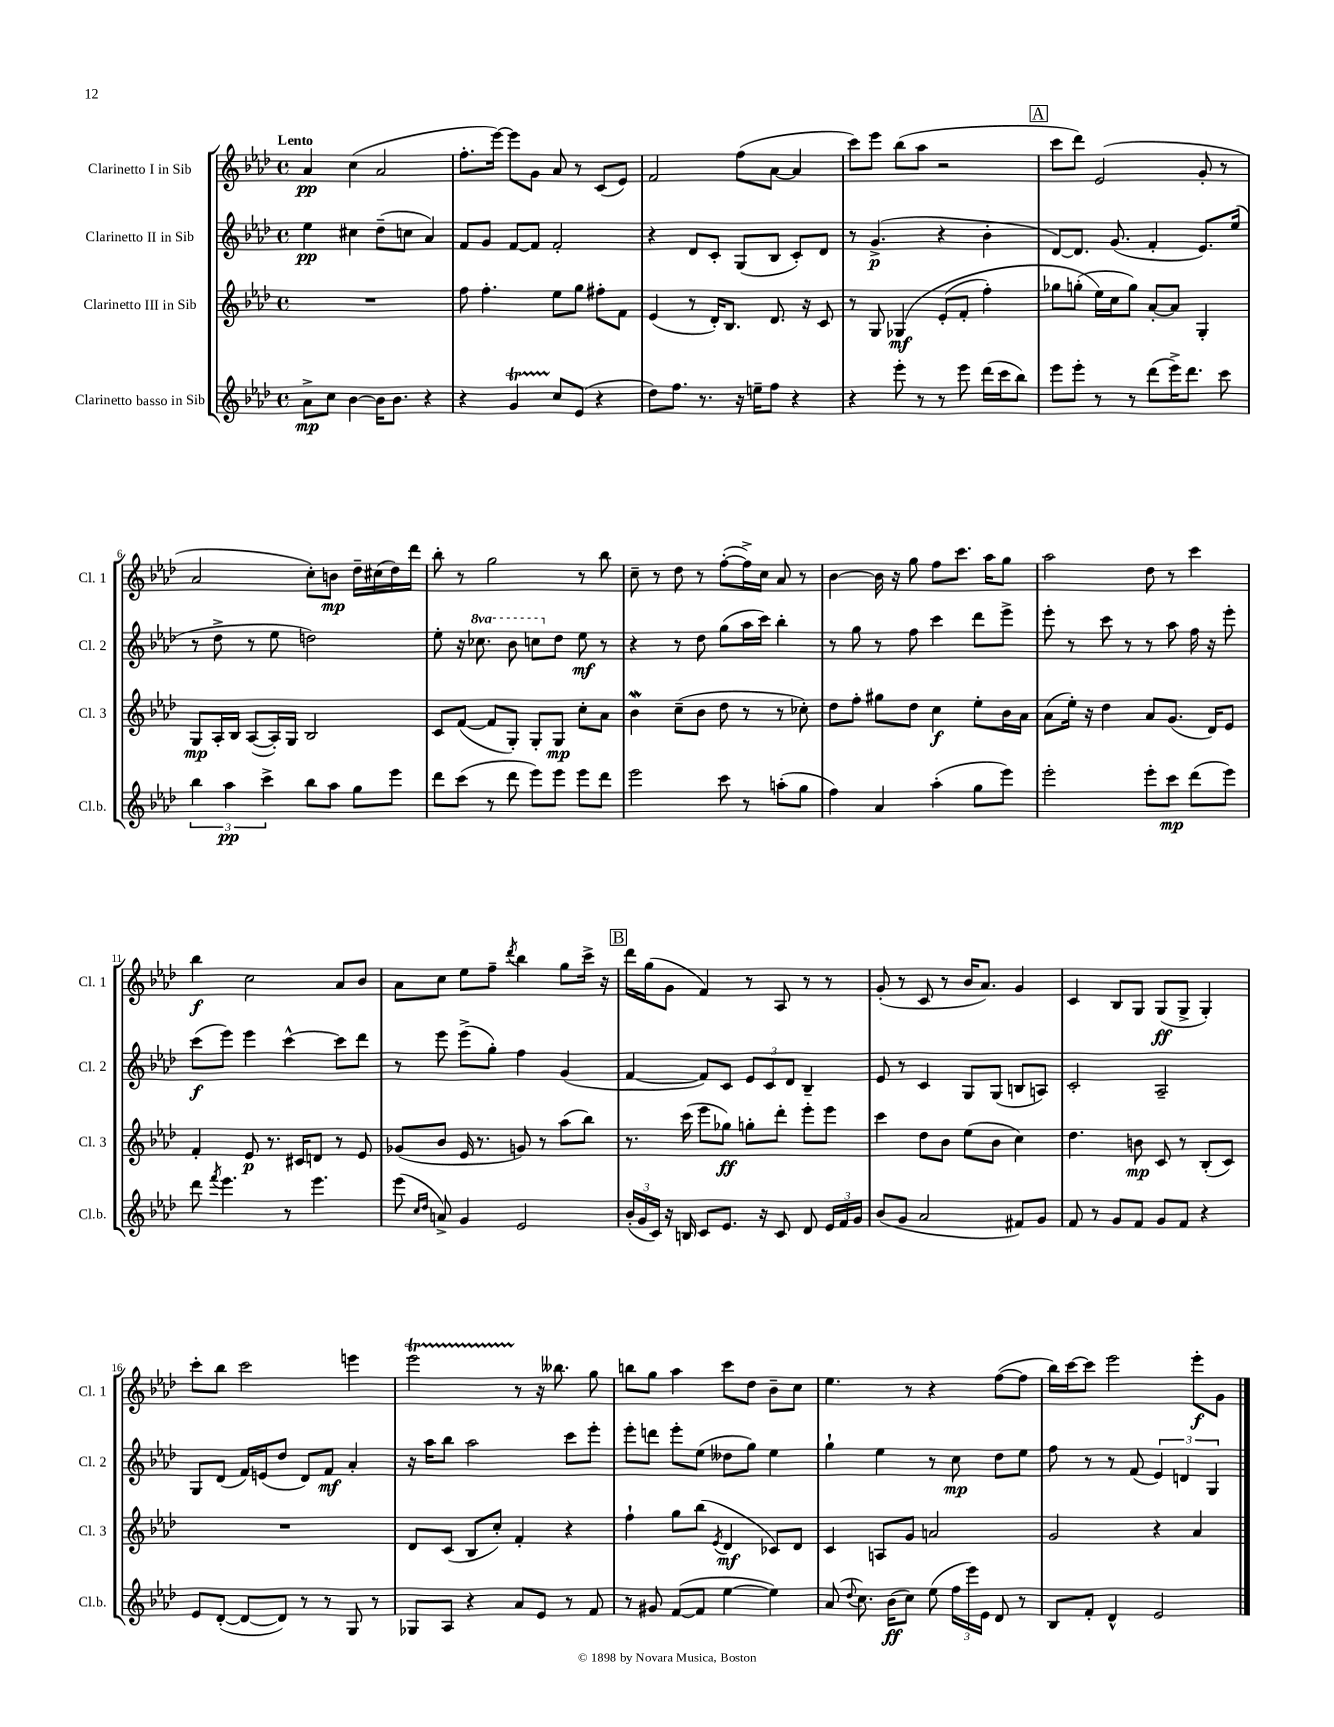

**kern	**kern	**kern	**kern
*staff4	*staff3	*staff2	*staff1
*clefG2	*clefG2	*clefG2	*clefG2
*k[b-e-a-d-]	*k[b-e-a-d-]	*k[b-e-a-d-]	*k[b-e-a-d-]
*M4/4	*M4/4	*M4/4	*M4/4
*met(c)	*met(c)	*met(c)	*met(c)
8a-^	1r	4ee-	4a-
8cc	.	.	.
[4b-	.	4cc#	(4cc
16b-]	.	(8dd-~	2a-
8.b-	.	.	.
.	.	8cc	.
4r	.	4a-)	.
=	=	=	=
4r	8ff	8f	8.ff'
.	4.ff'	8g	.
.	.	.	[16eee-)
4g	.	[8f	8eee-]
.	.	8f]	8g
8cc	8ee-	2f'	8a-
(8e-	8gg	.	8r
4r	8ff#'	.	(8c
.	8f	.	8e-)
=	=	=	=
8dd-)	(4e-	4r	2f
8.ff	.	.	.
.	8r	8d-	.
8.r	.	.	.
.	16d-')	8c'	.
.	8.B-	.	.
16r	.	(8G	(8ff
16ee~	.	.	.
8ff	8.d-	8B-	[8a-
4r	.	8c')	4a-]
.	16r	.	.
.	8c	8d-	.
=	=	=	=
4r	8r	8r	8ccc)
.	8G	(4.g^	8eee-
8eee-'	&(4G-	.	(8bb-
8r	.	.	8aa-
8r	(8e-'	4r	2r
8eee-	8f'	.	.
(16ddd-	4ff')	4b-'	.
16ccc	.	.	.
8bb-)	.	.	.
=	=	=	=
8eee-	8gg-	[8d-)	8ccc
8eee-'	(8gg'	8.d-]	8ddd-)
8r	16ee-&)	.	(2e-
.	16cc	(8.g	.
8r	8gg)	.	.
(8ddd-	[8a-'	4f'	.
16eee-^)	8a-]	.	.
8.ddd-	.	.	.
.	4G'	8.e-)	8g'
8ccc	.	.	8r
.	.	(16ee-	.
=	=	=	=
6bb-	8G	8r	2a-
.	16A-'	8dd-^	.
6aa-	.	.	.
.	16B-	.	.
.	([8A-	8r	.
6ccc^	.	.	.
.	16A-'])	8ee-	.
.	16G	.	.
8bb-	2B-	2dd)	8cc')
8aa-	.	.	8b
8gg	.	.	16dd-~
.	.	.	(16cc#
8eee-	.	.	16dd-)
.	.	.	16ddd-
=	=	=	=
8ddd-	8c	8ee-'	8bb-'
(8ccc	([8f	16r	8r
.	.	8.ccc-	.
8r	8f]	.	2gg
8ddd-	8G')	8bb-	.
8eee-)	8G'	8ccc	.
8eee-	8G	8dd-	.
8eee-	8cc'	8ee-	8r
8ddd-	8a-	8r	8bb-
=	=	=	=
2eee-	4b-	4r	8cc~
.	.	.	8r
.	(8cc~	8r	8dd-
.	8b-	8dd-	8r
8ccc	8dd-	(8gg	([8ff'
8r	8r	16aa-	16ff^])
.	.	16ccc)	16cc
(8aa'	8r	4bb-'	8a-
8gg	8cc-')	.	8r
=	=	=	=
4ff)	8dd-	8r	[4b-
.	8ff'	8gg	.
4a-	8gg#	8r	16b-]
.	.	.	16r
.	8dd-	8ff	8gg
(4aa-'	4cc	4ccc	8ff
.	.	.	8.ccc
8gg	8ee-'	8ddd-	.
.	.	.	16aa-
8eee-)	16b-	8eee-^	8gg
.	16a-	.	.
=	=	=	=
2eee-'	(8a-	8eee-'	2aa-
.	16ee-')	8r	.
.	16r	.	.
.	4dd-	8ccc	.
.	.	8r	.
8eee-'	8a-	8r	8dd-
8ccc	(8.g	8aa-	8r
(8ddd-	.	16ff	4ccc
.	16d-)	16r	.
8eee-)	8e-	8eee-'	.
=	=	=	=
8ddd-	4f'	(8ccc	4bb-
8qfff	.	.	.
4.eee-	.	8eee-)	.
.	8e-	4eee-	2cc
.	8.r	.	.
8r	.	[4ccc^^	.
.	16c#	.	.
4.eee-	8d	.	.
.	8r	8ccc]	8a-
.	8e-	8ddd-	8b-
=	=	=	=
(8eee-	(8g-	8r	8a-
16qqcc	.	.	.
16qqdd-	.	.	.
8a^)	8b-	8eee-	8cc
4g	16e-	(8eee-^	8ee-
.	8.r	.	.
.	.	8gg')	8ff~
.	.	.	8qddd-
2e-	8g)	4ff	4bb-
.	8r	.	.
.	(8aa-	(4g	8gg
.	8bb-)	.	16ccc^
.	.	.	16r
=	=	=	=
(24b-'	8.r	[4f	16ddd-
24g	.	.	.
.	.	.	(16gg
24c)	.	.	.
16r	.	.	8g
16B	(16ccc	.	.
8c	8eee-	8f])	4f)
8.e-	8gg-)	8c	.
.	8gg'	12e-	8r
16r	.	.	.
.	.	12c	.
8c	8ddd-'	.	8A-
.	.	12d-	.
8d-	8eee-'	4B-~	8r
24e-	8eee-	.	8r
24f	.	.	.
24g	.	.	.
=	=	=	=
(8b-	4ccc	8e-	(8g'
8g	.	8r	8r
2a-	8dd-	4c	8c
.	8b-	.	8r
.	(8ee-	8G	16b-
.	.	.	8.a-)
.	8b-	(8G	.
8f#)	4cc)	8B	4g
8g	.	8A)	.
=	=	=	=
8f	4.dd-	2c'	4c
8r	.	.	.
8g	.	.	8B-
8f	8b	.	8G
8g	8c	2A-~	(8G
8f	8r	.	8G^
4r	(8B-'	.	4G')
.	8c)	.	.
=	=	=	=
8e-	1r	8G	8ccc'
([8d-'	.	(8d-	8bb-
8d-_	.	16f)	2ccc
.	.	(16e	.
8d-])	.	8dd-	.
8r	.	8d-)	.
8r	.	8f	.
8G	.	4a-'	4eee
8r	.	.	.
=	=	=	=
8G-	8d-	16r	2eee-
.	.	16aa-	.
8A-	(8c	8bb-	.
4r	8B-	2aa-	.
.	8cc')	.	.
8a-	4f'	.	8r
8e-	.	.	16r
.	.	.	8.bb--
8r	4r	8ccc	.
8f	.	8eee-'	8gg
=	=	=	=
8r	4ff`	8eee-'	8bb
8g#	.	8ddd	8gg
([8f	8gg	8eee-'	4aa-
8f]	(8bb-	(8ee-	.
.	8qe-	.	.
[4ee-	4d-	8dd--	8ccc
.	.	8gg)	8dd-
4ee-])	8c-)	4ee-	8b-~
.	8d-	.	8cc
=	=	=	=
(8a-	4c	4gg`	4.ee-
8qqdd-	.	.	.
8.cc)	.	.	.
.	8A	4ee-	.
(16b-	.	.	.
8cc)	8g	.	8r
(8ee-	2a	8r	4r
24ff	.	8cc	.
24eee-)	.	.	.
24e-	.	.	.
8d-	.	8dd-	([8ff
8r	.	8ee-	8ff]
=	=	=	=
8B-	2g	8ff	16bb-)
.	.	.	[16ccc
8f'	.	8r	8ccc]
4d-^^	.	8r	2eee-
.	.	(8f	.
2e-	4r	6e-)	.
.	.	6d	.
.	4a-	.	8eee-'
.	.	6G	.
.	.	.	8g
==	==	==	==
*-	*-	*-	*-
